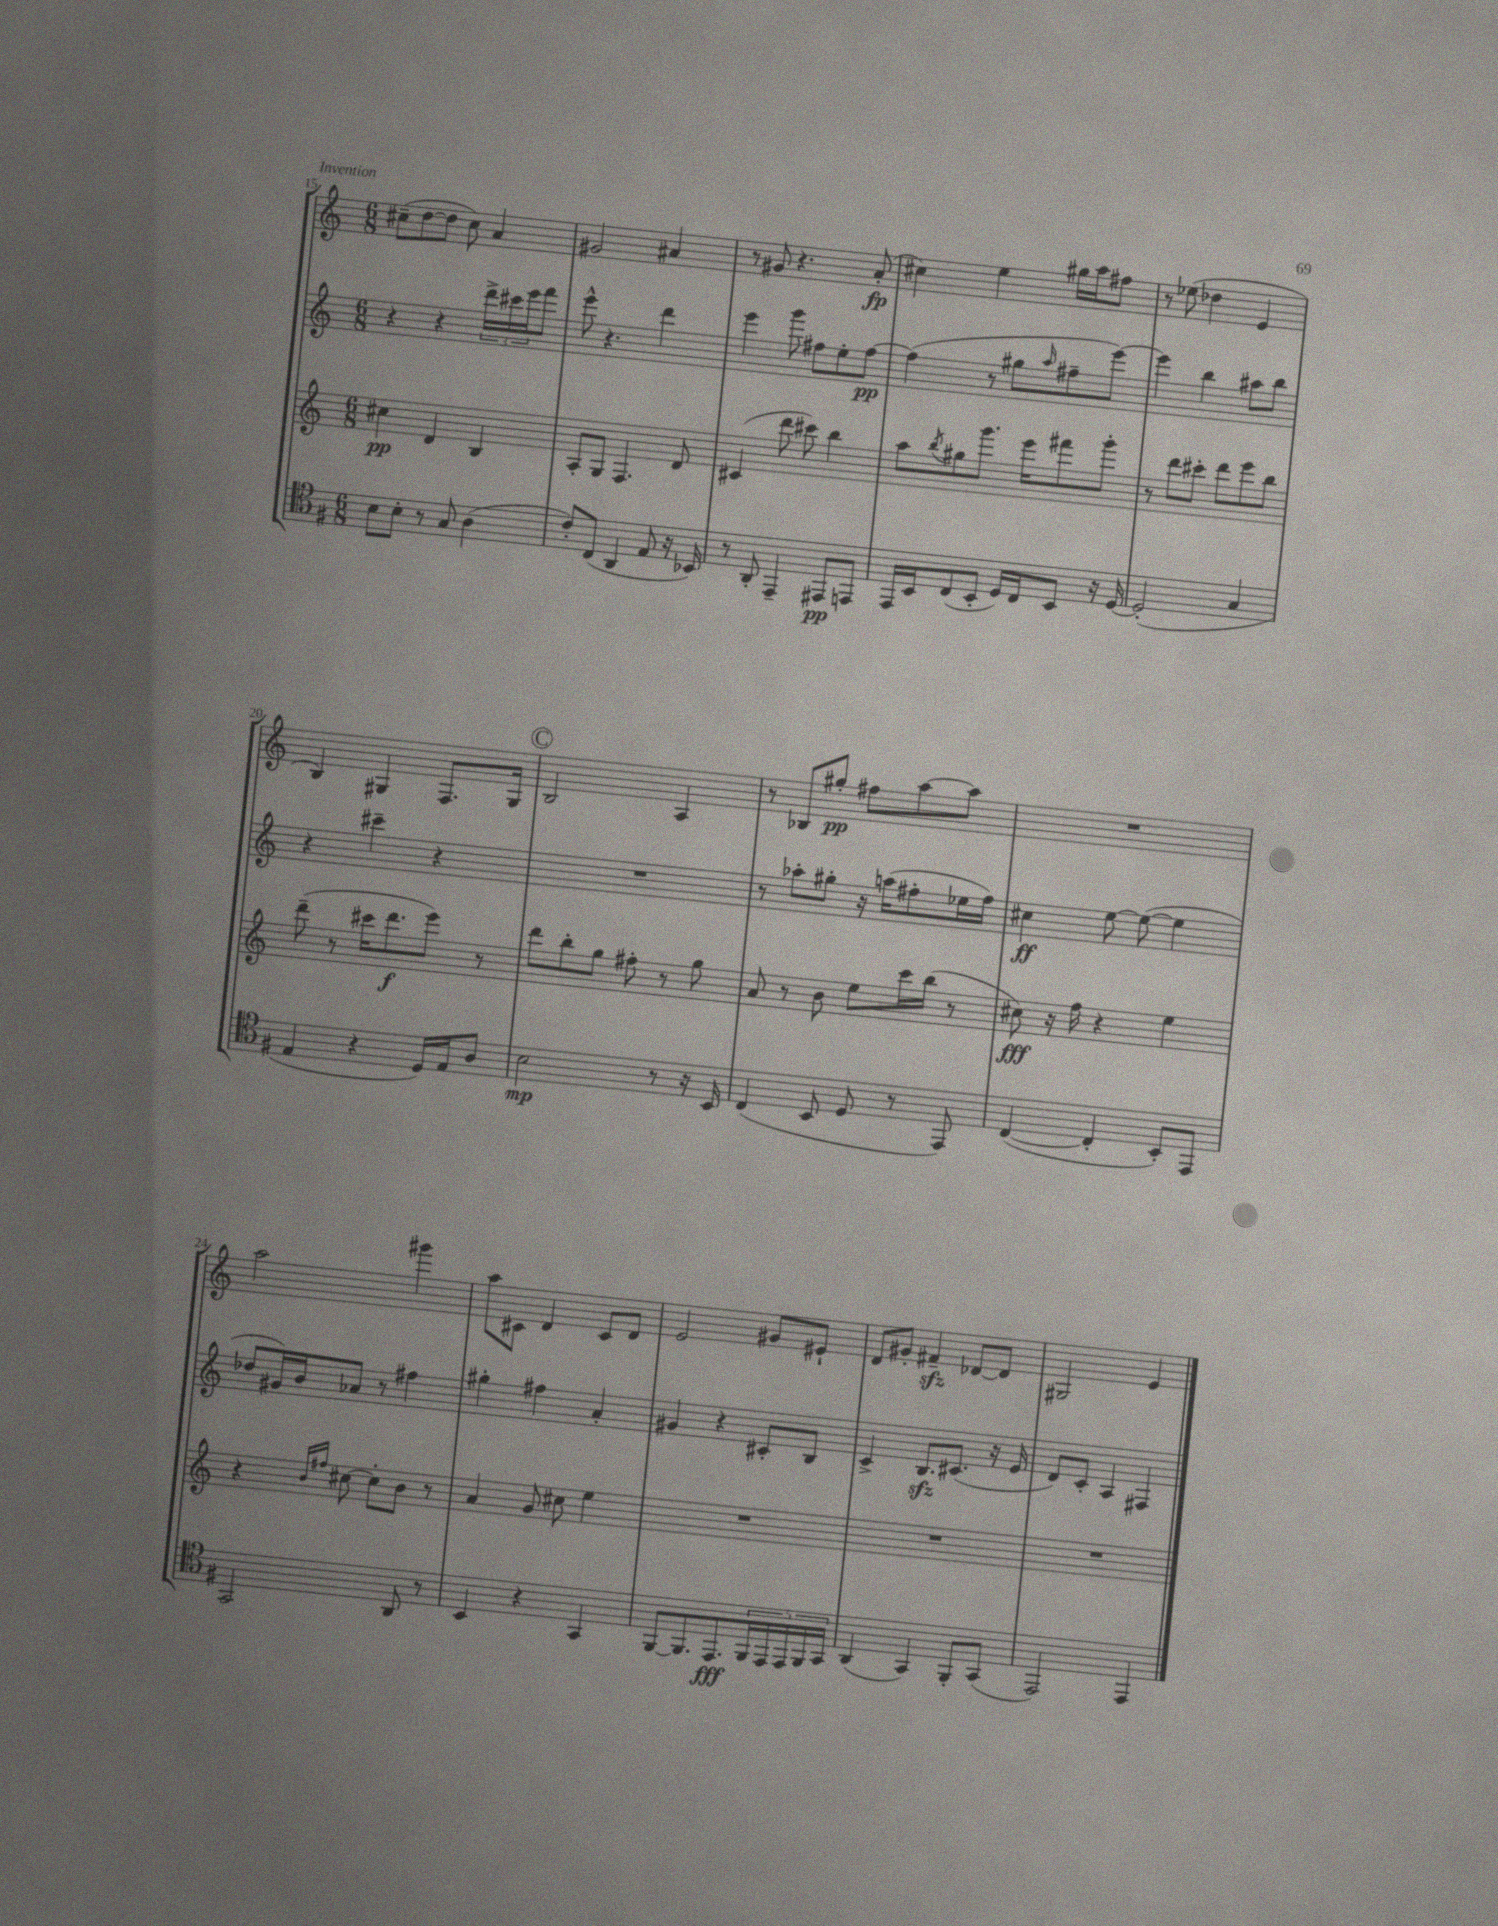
<<
\new StaffGroup <<
\new Staff = "s0" {
    \clef treble \key c \major \numericTimeSignature \time 6/8
    cis''8--( d''8~ d''8 cis''8) a'4 |
    gis'2 ais'4 |
    r8 gis'8 r4. a'8-.\fp( |
    cis''4) e''4 gis''16 a''16 fis''8 |
    r8 ees''8( des''4 e'4 |
    b4) gis4 f8. gis16 |
    \mark \markup { \circle "C" } b2 a4 |
    r8 bes8 gis''8-.\pp fis''8 a''8~ a''8 |
    R2. |
    a''2 gis'''4 |
    a''8 cis'8 d'4 cis'8 d'8 |
    e'2 gis'8 eis'8-! |
    d'8 gis'8-. fis'4--\sfz des'8~ des'8 |
    gis2 e'4 \bar "|." |
}
\new Staff = "s1" {
    \clef treble \key c \major \numericTimeSignature \time 6/8
    r4 r4 \tuplet 3/2 { d'''16-> cis'''16 e'''16 } f'''8 |
    e'''8-^ r4. d'''4 |
    e'''4 g'''8 fis''8 e''8-. fis''8~\pp |
    fis''4( r8 gis''8 \grace { a''16 } fis''8-- e'''8~) |
    e'''4 b''4 ais''8 b''8 |
    r4 cis'''4-- r4 |
    \mark \markup { \circle "C" } R2. |
    r8 aes''8-. gis''8-. r16 a''16( fis''8-. ees''16 fis''16) |
    cis''4\ff e''8~ e''8~( e''4 |
    des''8 gis'16) b'16 aes'8 r8 fis''4 |
    gis''4-. fis''4 a'4-. |
    gis'4 r4 cis'8-. b8 |
    c'4-> b8.\sfz cis'8.( r16 e'16 |
    d'8) c'8-. a4 fis4 \bar "|." |
}
\new Staff = "s2" {
    \clef treble \key c \major \numericTimeSignature \time 6/8
    cis''4\pp d'4 b4 |
    a8-. g8 f4. d'8 |
    cis'4( d'''8 cis'''8) b''4 |
    a''8 \acciaccatura { b''8 } gis''8 g'''8. e'''16 fis'''8 g'''8-. |
    r8 d'''8 cis'''8-. d'''8 e'''8 b''8 |
    d'''8--( r8 cis'''16 d'''8.\f e'''8) r8 |
    \mark \markup { \circle "C" } d'''8 b''8-. g''8 fis''8-. r8 g''8 |
    a'8 r8 b'8 e''8 c'''16 b''16( r8 |
    cis''8\fff) r16 f''16 r4 e''4 |
    r4 \grace { b'16 fis''16 } cis''8~ cis''8-. b'8 r8 |
    a'4 g'8 cis''8 e''4 |
    R2. |
    R2. |
    R2. \bar "|." |
}
\new Staff = "s3" {
    \clef tenor \key g \major \numericTimeSignature \time 6/8
    b8 b8-. r8 g8 a4( |
    c'8-.) c8( a,4 e8 r16 bes,16) |
    r8 a,8-. e,4-- eis,8\pp e,8 |
    e,16 b,16 c8( b,8-. d16) c16 b,8 r16 d16~ |
    d2-.( g4 |
    e4 r4 d16) e16 a8 |
    \mark \markup { \circle "C" } b2\mp r8 r16 b,16 |
    c4( b,8 d8 r8 e,8) |
    c4~( c4-. b,8-.) e,8 |
    g,2 a,8 r8 |
    b,4 r4 g,4 |
    fis,8~ fis,8. e,8.\fff \tuplet 5/4 { fis,16 e,16 e,16 fis,16 g,16 } |
    a,4( g,4) fis,8-. g,8( |
    e,2) e,4 \bar "|." |
}
>>
>>
\layout { \context { \Score currentBarNumber = #15 } }
